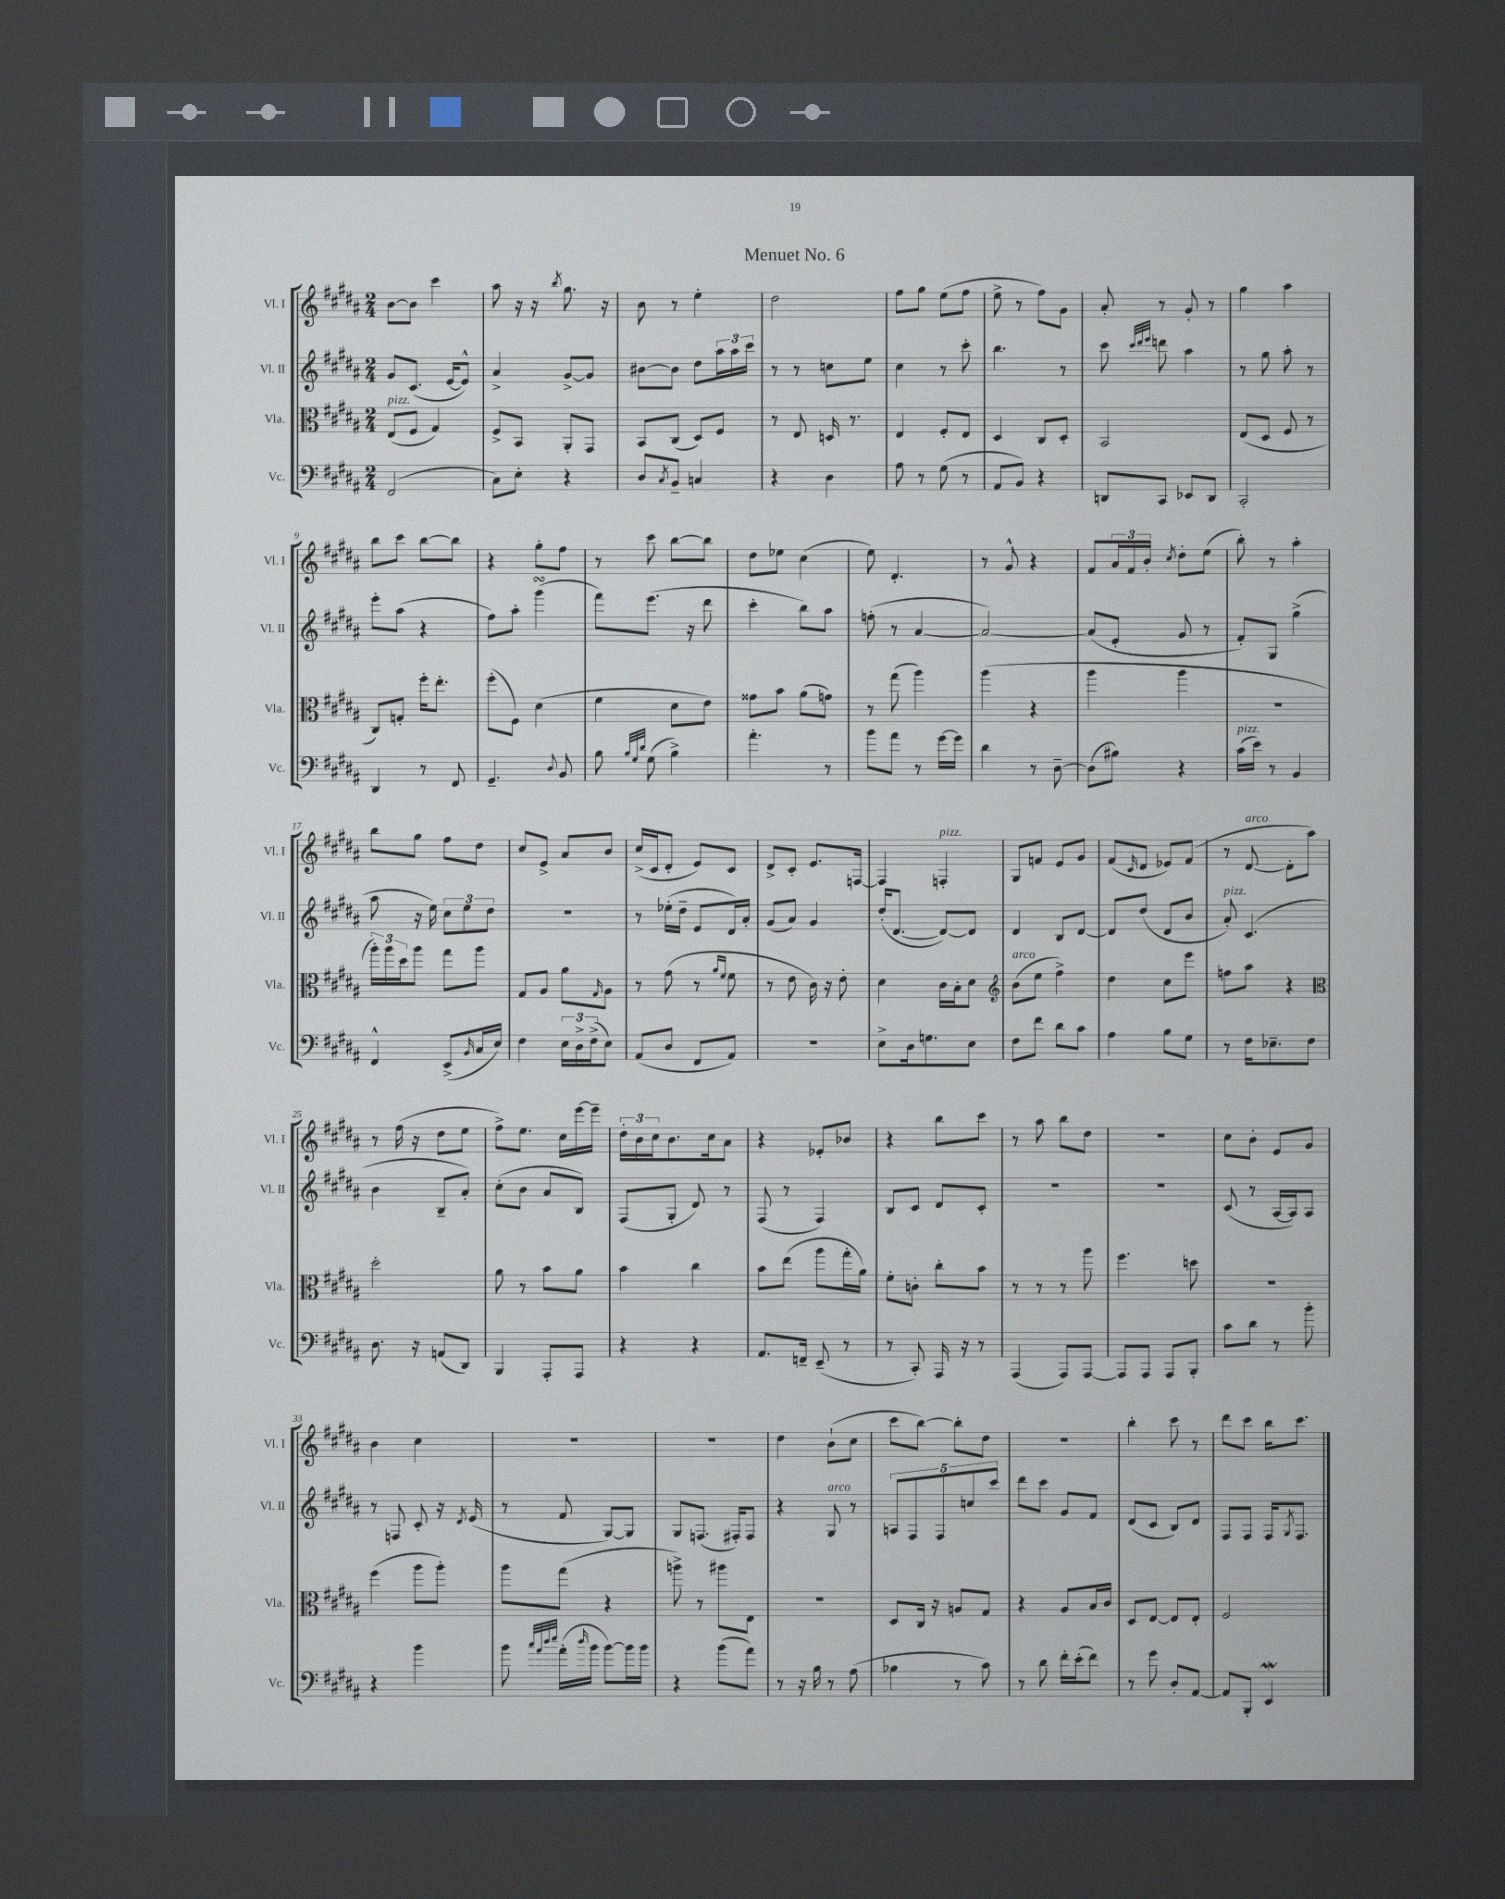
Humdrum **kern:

**kern	**kern	**kern	**kern
*part4	*part3	*part2	*part1
*staff4	*staff3	*staff2	*staff1
*I"Vc.	*I"Vla.	*I"Vl. II	*I"Vl. I
*I'Vc.	*I'Vla.	*I'Vl. II	*I'Vl. I
*clefF4	*clefC3	*clefG2	*clefG2
*k[f#c#g#d#a#]	*k[f#c#g#d#a#]	*k[f#c#g#d#a#]	*k[f#c#g#d#a#]
*M2/4	*M2/4	*M2/4	*M2/4
=1	=1	=1	=1
!	!LO:TX:a:i:t=pizz.	!	!
(2FF#/	(8E/L	8g#/L	[8b\L
.	8F#/J	(8.c#/J	8b\J]
.	4G#/)	.	4ccc#\
.	.	[16e/KL	.
.	.	8e^^/J])	.
=2	=2	=2	=2
8C#\L)	8F#^/L	4a#^/	8aa#\
8E'\J	8BB/J	.	16r
.	.	.	16r
.	.	.	8qbb/
4r	8AA#'/L	[8g#^/L	8.gg#\
.	8GG#/J	8g#/J]	.
.	.	.	16r
=3	=3	=3	=3
8D#/L	8BB/L	[8b#X\L	8b\
8qC#/	.	.	.
8BB~/J	(8C#/J	8b#\J]	8r
4Cn/	8D#/L)	8dd#\L	4ee'\
.	8F#/J	24aa#\L	.
.	.	24aa#\	.
.	.	24ccc#\JJ	.
=4	=4	=4	=4
4r	8r	8r	2dd#\
.	8E/	8r	.
4D#\	16Dn/	8ccn\L	.
.	8.r	.	.
.	.	8ee\J	.
=5	=5	=5	=5
8A#\	4E/	4cc#\	8ff#\L
8r	.	.	8gg#\J
(8G#\	8F#'/L	8r	(8ee\L
8r	8E/J	8ccc#'\	8ff#\J
=6	=6	=6	=6
8AA#/L	4D#/	4.bb\	8ee^\
8BB/J)	.	.	8r
4r	8C#/L	.	8ff#\L)
.	8D#'/J	8r	8g#\J
=7	=7	=7	=7
8DDn/L	2BB/	8ccc#\	8a#'/
.	.	32qqccc#/LLL	.
.	.	32qqddd#/	.
.	.	32qqeee/JJJ	.
8CC#/J	.	8dddn\	8r
8EE-X/L	.	4aa#\	8g#'/
8DD/J	.	.	8r
=8	=8	=8	=8
2CC#'/	(8E/L	8r	4gg#\
.	8D#/J	8gg#\	.
.	8F#/	8aa#'\	4aa#\
.	8r	8r	.
!!LO:LB:g=z
=9	=9	=9	=9
4DD#/	8C#/L)	8eee'\L	8bb\L
.	8Gn'/J	(8aa#\J	8ccc#\J
8r	16ff#'\KL	4r	[8bb\L
.	8.ee'\J	.	.
8FF#/	.	.	8bb\J]
=10	=10	=10	=10
4.GG#~/	(8ff#'\L	8ff#\L)	4r
.	8F#\J)	8aa#'\J	.
.	(4d#\	(4ggg#sSSS\	8gg#'\L
8qqD#/	.	.	.
8BB/	.	.	8ff#\J
=11	=11	=11	=11
8B\	4f#\	8fff#\L)	8r
32qqB/LLL	.	.	.
32qqG#/	.	.	.
32qqd#/JJJ	.	.	.
(8G#\	.	(8.eee\J	8ccc#\
4B^\)	8d#\L	.	[8bb\L
.	.	16r	.
.	8e\J)	8ddd#\	8bb\J]
=12	=12	=12	=12
4.a#'\	8g##X\L	4ccc#'\	8dd#\L
.	8b\J	.	8ee-X\J
.	(8a#\L	8bb\L)	(4cc#\
8r	8gn\J)	8aa#\J	.
=13	=13	=13	=13
8b\L	8r	(8ffn'\	8ee\)
8a#\J	(8gg#\	8r	4.d#'/
8r	4aa#\)	[4a#/	.
[16g#\LL	.	.	.
16g#\JJ]	.	.	.
=14	=14	=14	=14
4d#\	(4aa#\	2a#/_)	8r
.	.	.	8g#^^/
8r	4r	.	4r
[8D#~\	.	.	.
=15	=15	=15	=15
(8D#\L]	4aa#\	(8a#/L]	8f#/L
8B#X\J)	.	8e'/J	24a#/L
.	.	.	24f#/
.	.	.	24b'/JJ
.	.	.	8qcc#/
4r	4aa#\	8g#/	8dd#'\L
.	.	8r	(8ee\J
=16	=16	=16	=16
!LO:TX:a:i:t=pizz.	!	!	!
(16c#\LL	2r	8f#'/L)	8bb'\)
16e\JJ)	.	.	.
8r	.	8G#/J	8r
4BB/	.	(4gg#^\	4aa#'\
!!LO:LB:g=z
=17	=17	=17	=17
4FF#^^/	24aa#'\LL)	8aa#\	8bb\L
.	24aa#\	.	.
.	24dd#\J	.	.
.	8aa#\J	16r	8gg#\J
.	.	16ee\)	.
(8EE^/L	8gg#\L	12cc#\L	8ff#\L
.	.	12ee\	.
16qqBB/	.	.	.
16C#/L	8aa#\J	.	8dd#\J
.	.	12dd#\J	.
16E/JJ)	.	.	.
=18	=18	=18	=18
4F#\	8G#/L	2r	8cc#/L
.	8A#/J	.	8e^/J
24E\LL	8a#\L	.	8a#/L
24D#^\	.	.	.
(24F#^\J	.	.	.
.	16qqG#/	.	.
8E\J)	8A#\J	.	8b/J
=19	=19	=19	=19
(8AA#/L	8r	8r	(16cc#^/LL
.	.	.	16c#/J
8D#/J	(8g#\	(16ee-X'\LL	8d#'/J
.	.	16dd#~\JJ	.
8FF#/L	8r	8e/L	8e/L)
.	16qqa#/LL	.	.
.	16qqf#/JJ	.	.
8AA#/J)	8f#\	16d#/L)	8c#/J
.	.	16a#'/JJ	.
=20	=20	=20	=20
2r	8r	(8g#/L	8d#^/L
.	8e\	8a#/J)	8c#'/J
.	16c#\)	4g#/	8.e/L
.	16r	.	.
.	8e'\	.	.
.	.	.	[16Fn/Jk
=21	=21	=21	=21
8E^\L	4d#\	(16dd#'/KL	4F/]
.	.	[8.d#/J	.
16D#\k	.	.	.
8.Gn\	.	.	.
!	!	!	!LO:TX:a:i:t=pizz.
.	16c#\LL	8d#/L_)	4Fn'/
.	16B'\J	.	.
8E\J	8d#\J	8d#/J]	.
=22	=22	=22	=22
*	*clefG2	*	*
!	!LO:TX:a:i:t=arco	!	!
8F#\L	(8b\L	4d#/	8G#/L
8f#\J	8ee\J	.	8fn/J
8d#\L	4ff#^\)	8B/L	8e/L
8c#\J	.	[8d#/J	8g#/J
=23	=23	=23	=23
4A#\	4dd#\	8d#/L]	(8f#/L
.	.	.	16qqc#/
.	.	(8dd#/J	8d#/J
8B\L	8cc#\L	8d#/L	8e-X/L)
8G#\J	8eee\J	8b/J	(8f#/J
=24	=24	=24	=24
!	!	!LO:TX:a:i:t=pizz.	!
8r	8ffn\L	8a#'/)	8r
!	!	!	!LO:TX:a:i:t=arco
16F#\KL	8aa#\J	(4.c#/	[8d#/
8.E-X~\	.	.	.
.	4r	.	8d#'\L]
8F#\J	.	.	8aa#\J)
!!LO:LB:g=z
=25	=25	=25	=25
*	*clefC3	*	*
8.D#\	2dd#'\	4b\	8r
.	.	.	(16ff#\
16r	.	.	16r
(8AAn/L	.	8B~/L	8dd#\L
8DD#/J)	.	8a#'/J)	8ee\J
=26	=26	=26	=26
4BBB/	8a#\	(8cc#'\L	8ff#^\L)
.	8r	8b\J	8.ee\J
8AAA#'/L	8b\L	8a#/L	.
.	.	.	16cc#\LL
8AAA#/J	8a#\J	8B/J)	[16eee\
.	.	.	16eee~\JJ]
=27	=27	=27	=27
4r	4b\	(8F#/L	24dd#'\LL
.	.	.	24b\
.	.	.	24cc#\J
.	.	8G#'/J	8.b\
4r	4cc#\	8d#/)	.
.	.	.	16cc#\k
.	.	8r	8a#\J
=28	=28	=28	=28
8.AA#/L	8b\L	(8F#/	4r
.	(8ee\J	8r	.
16FFn~/Jk	.	.	.
(8EE~/	8aa#\L	4F#/)	8e-X'/L
8r	16gg#'\L	.	8b-X/J
.	16a#\JJ)	.	.
=29	=29	=29	=29
8r	8f#'\L	8B/L	4r
8CC#'/)	8cn'\J	8c#/J	.
16AAA#/	8cc#'\L	8d#/L	8bb\L
16r	.	.	.
8r	8b\J	8c#'/J	8ccc#\J
=30	=30	=30	=30
(4AAA#/	8r	2r	8r
.	8r	.	8aa#\
8AAA#/L)	8r	.	8bb\L
[8AAA#/J	8aa#\	.	8dd#\J
=31	=31	=31	=31
8AAA#/L]	4.ff#\	2r	2r
8AAA#/J	.	.	.
8AAA#/L	.	.	.
8BBB'/J	8ddn\	.	.
=32	=32	=32	=32
8c#\L	2r	(8c#/	8cc#\L
8d#\J	.	8r	8b'\J
8r	.	[16A#/LL	8e/L
.	.	16A#/J])	.
8b'\	.	8A#/J	8g#/J
!!LO:LB:g=z
=33	=33	=33	=33
4r	(4ff#\	8r	4b\
.	.	8Fn/	.
4b\	8aa#\L	8c#'/	4cc#\
.	8aa#'\J)	16r	.
.	.	8qd#/	.
.	.	(16e/	.
=34	=34	=34	=34
8b\	8aa#\L	8r	2r
32qqcc#/LLL	.	.	.
32qqa#/	.	.	.
32qqdd#/	.	.	.
32qqee/JJJ	.	.	.
(16a#'\LL	(8gg#\J	8f#/	.
16qqdd#/	.	.	.
16b\JJ	.	.	.
[8b\L)	4r	[8G#/L)	.
16b\L]	.	8G#/J]	.
16b\JJ	.	.	.
=35	=35	=35	=35
4r	8aan^\)	8G#/L	2r
.	8r	(8.Fn/J	.
(8b\L	8aa#X\L	.	.
.	.	16F#X'/KL)	.
8a#\J)	8E\J	8F#/J	.
=36	=36	=36	=36
8r	2r	4r	4dd#\
16r	.	.	.
16B\	.	.	.
!	!	!LO:TX:a:i:t=arco	!
8r	.	8G#/	(8b`\L
(8A#\	.	8r	8cc#\J
=37	=37	=37	=37
4B-X\	8D#/L	10An/L	8ccc#\L
.	.	10F#/	.
.	16C#/Jk	.	[8bb\J)
.	16r	.	.
.	.	10F#/	.
8r	8An/L	.	8bb'\L]
.	.	10ccn/	.
8c#\)	8G#/J	.	8dd#\J
.	.	10ccc#/J	.
=38	=38	=38	=38
8r	4r	8ddd#\L	2r
8d#\	.	8ccc#\J	.
16f#'\LL	8A#/L	8g#/L	.
(16e'\J	.	.	.
8f#\J)	16B/L	8f#/J	.
.	16c#/JJ	.	.
=39	=39	=39	=39
8r	8D#/L	(8d#/L	4bb'\
8g#\	[8E/J	8c#/J	.
8D#'/L	8E/L]	8B/L)	8ccc#\
[8AA#/J	8E'/J	8d#/J	8r
=40	=40	=40	=40
8AA#/L]	2F#/	8F#/L	8ddd#\L
8BBB'/J	.	8F#/J	8ccc#\J
4EEw/	.	16F#/KL	16bb\KL
.	.	8qG#/	.
.	.	8.F#/J	8.ccc#\J
==	==	==	==
*-	*-	*-	*-
